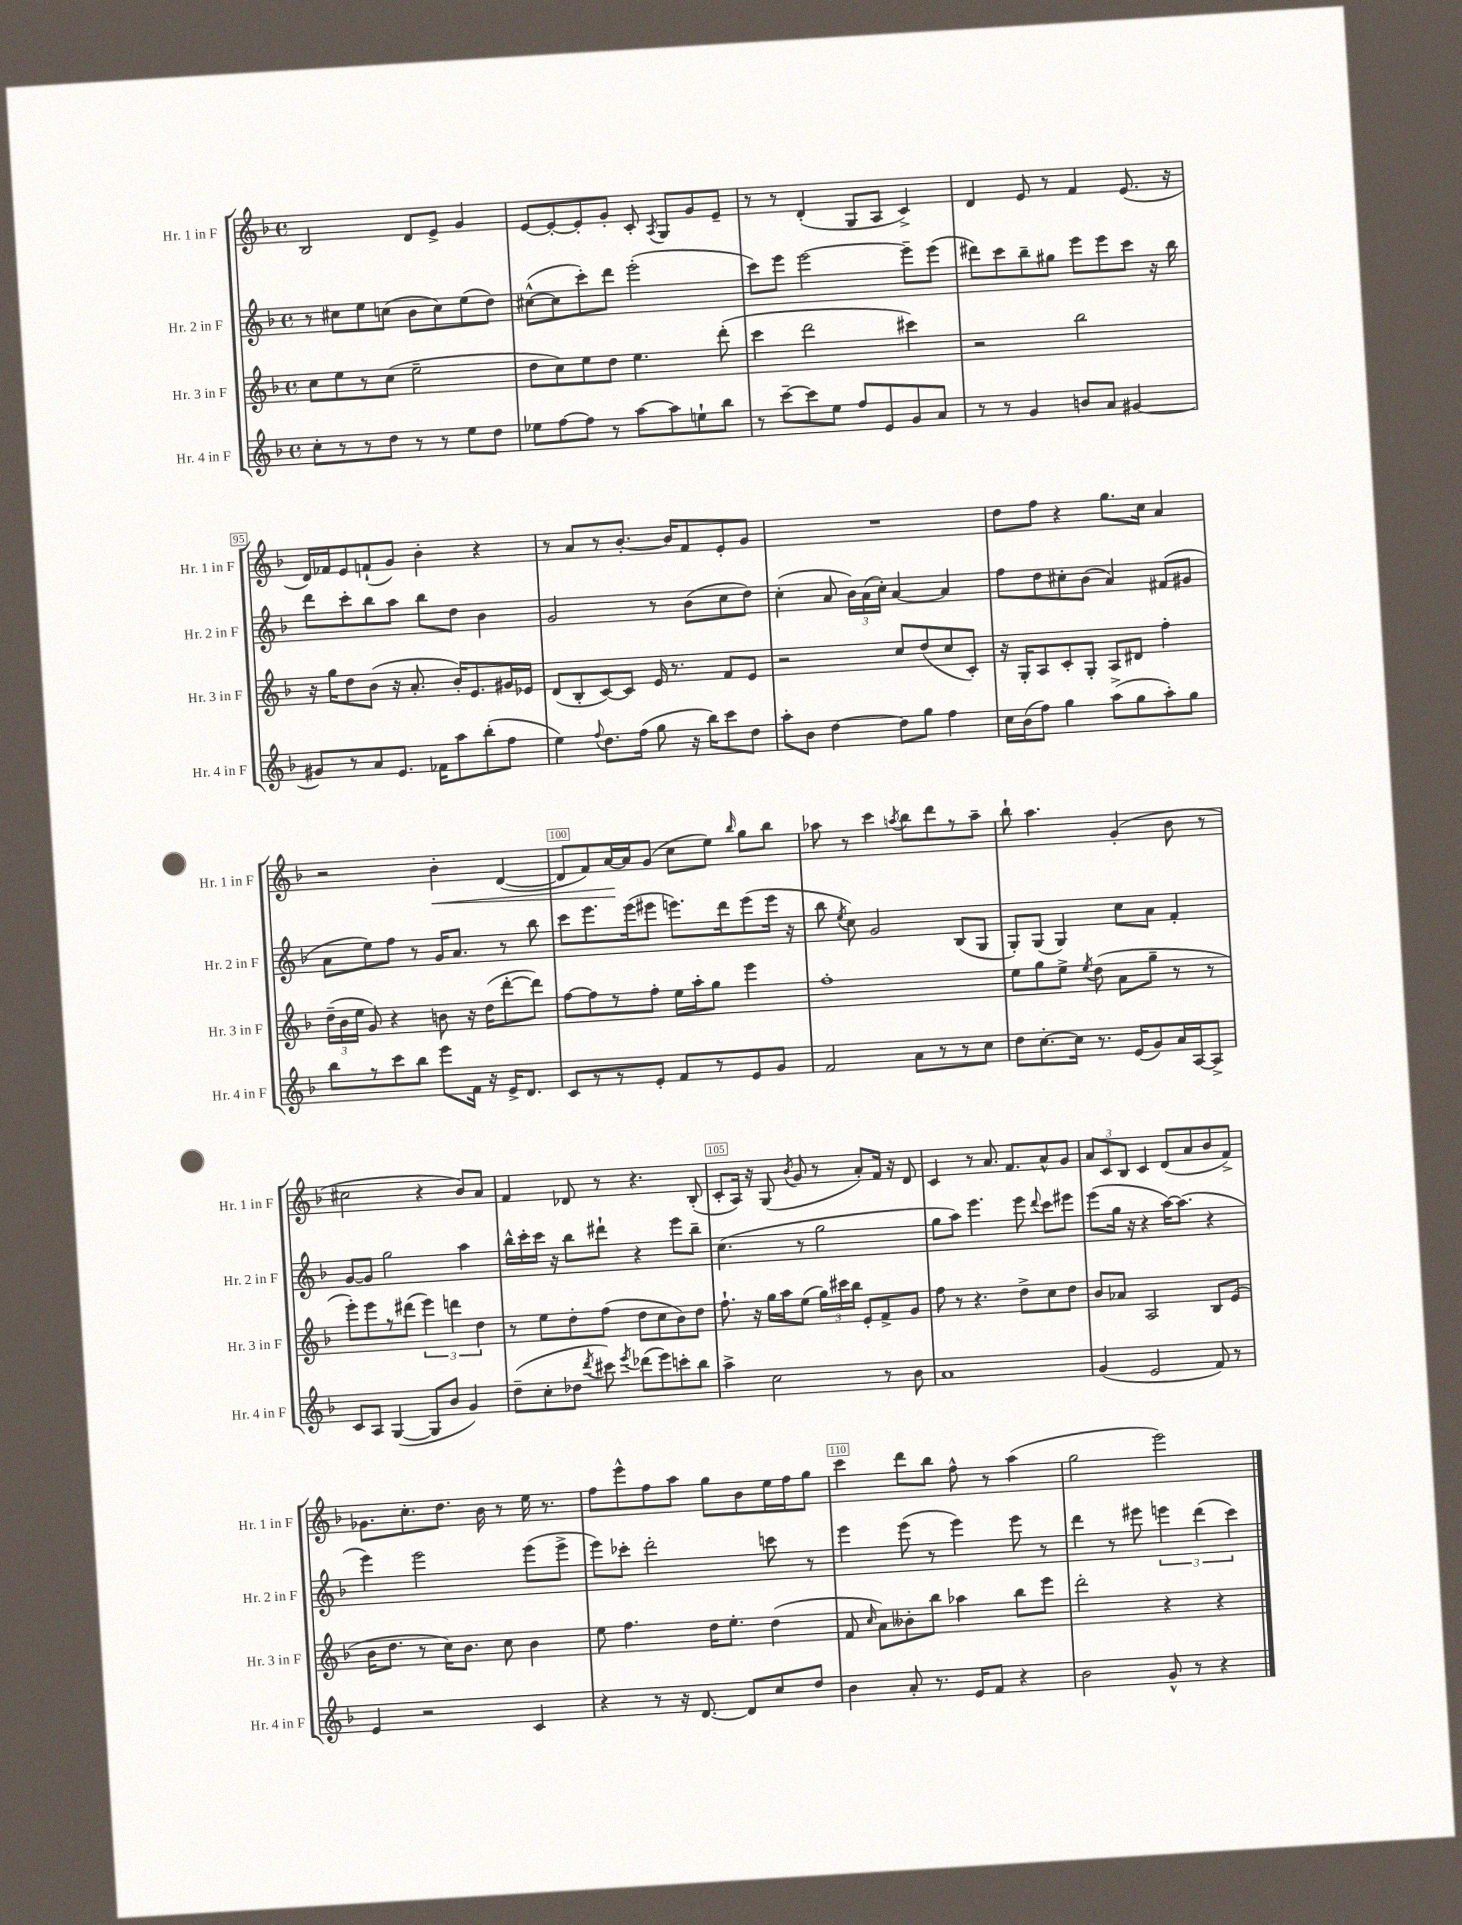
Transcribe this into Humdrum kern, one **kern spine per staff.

**kern	**kern	**kern	**kern
*staff4	*staff3	*staff2	*staff1
*clefG2	*clefG2	*clefG2	*clefG2
*k[b-]	*k[b-]	*k[b-]	*k[b-]
*M4/4	*M4/4	*M4/4	*M4/4
*met(c)	*met(c)	*met(c)	*met(c)
8cc'	8cc	8r	2B-
8r	8ee	8cc#	.
8r	8r	8ee	.
8dd	(8cc	(8cc	.
8r	2ee~	8b-	8d
8r	.	8cc)	8e^
8ee	.	(8ee	4g
8dd	.	8dd)	.
=	=	=	=
8ee-	8dd	([8cc#^^	[8e
[8ff	8cc)	8cc#]	8e'_
8ff]	8ee	8ccc')	8e']
8r	8dd	8ddd	8g'
[8aa	4.ee	(2eee'	8c'
.	.	.	8qA
8aa]	.	.	8G
8ee`	.	.	8g
8bb-	(8ddd'	.	8e~
=	=	=	=
8r	4ccc	8ccc)	8r
[8ccc~	.	8eee	8r
8ccc]	2ddd	[2eee	(4d'
8ee	.	.	.
8ff	.	.	8G
8e	.	.	8A
8g	4ccc#)	8eee~]	4c^)
8a	.	(8eee	.
=	=	=	=
8r	2r	8ddd#)	4d
8r	.	8ccc	.
4g	.	8bb-~	8e
.	.	8gg#	8r
8b	2bb-	8eee	4f
8a	.	8eee	.
[4g#	.	8ccc	(8.e
.	.	16r	.
.	.	16bb-	16r
=	=	=	=
8g#]	16r	8ddd	16d)
.	16gg	.	16f-
8r	8dd	8ccc'	8e
8a	(8b-	8bb-	(8f`
8.e	16r	8aa	8g)
.	8.a'	.	.
.	.	8bb-	4b-'
16f-	.	.	.
8aa	16b-')	8dd	.
.	8.e	.	.
(8bb-'	.	4b-	4r
8ff	16g#	.	.
.	16e-	.	.
=	=	=	=
4ee)	(8d	2g	8r
.	8B-'	.	8a
8qqff	.	.	.
8.dd	[8c)	.	8r
.	8c]	.	[8.b-'
(16ff	.	.	.
8gg	16e	8r	.
.	8.r	.	16b-]
16r	.	(8b-	8f
16bb-)	.	.	.
8ccc	8f	8cc	8e'
8dd	8e	8dd)	8g
=	=	=	=
8aa'	2r	(4cc'	1r
8b-	.	.	.
[4dd	.	8a	.
.	.	24b-)	.
.	.	(24a	.
.	.	24cc')	.
8dd]	8cc	[4a	.
8gg	(8dd	.	.
4ff	8cc	4a]	.
.	8c')	.	.
=	=	=	=
16cc	16r	8ff	8dd
(16b-	16G'	.	.
8ff)	8A	8dd	8ff
4gg	8c'	8cc#'	4r
.	8G'	(8b-	.
(8aa^	8A	4a)	8.gg
8gg	8d#	.	.
.	.	.	16cc
8aa')	4ff'	(8f#	4a
8gg	.	8g#	.
=	=	=	=
8bb-	(24dd~	8a	2r
.	24b-	.	.
.	24ee	.	.
8r	8g)	8ee)	.
8ccc	4r	8ff	.
8bb-	.	8r	.
8eee	8b	16g	4b-'
.	.	8.a	.
16f	16r	.	.
16r	(16dd	.	.
16e^	[8ddd'	8r	([4d
8.d	.	.	.
.	8ddd])	8bb-	.
=	=	=	=
8c	[8ff	8ccc	8d]
8r	8ff]	8.eee	8f)
8r	8r	.	[16a
.	.	(16eee	16a]
8e'	8ff'	8eee#	(8g
8f	16ee	8.eee)	8cc
.	16aa'	.	.
8r	8gg	.	8ee)
.	.	16ddd	.
.	.	.	16qqbb-
8e	4eee	(8eee	8gg
8g	.	16eee	8bb-
.	.	16r	.
=	=	=	=
2f	1ff'	8bb-	8aa-
.	.	8qee	.
.	.	8cc)	8r
.	.	2g	4ccc
.	.	.	8qaa
8a	.	.	8bb-
8r	.	.	8ddd
8r	.	(8B-	8r
8cc	.	8G	8aa~
=	=	=	=
8dd	8ee	8G')	8bb-`
[8.cc'	8gg	(8G	4.aa
.	8ee^	4G)	.
16cc]	.	.	.
.	8qee	.	.
8.r	(8dd	.	.
.	8a	8cc	(4g'
(16e	.	.	.
8g)	8gg~	8a	.
16a	8r	4f'	8b-
[16A	.	.	.
8A^]	8r	.	8r
=	=	=	=
8c	8eee')	[8g	2cc#
8A	8eee	8g]	.
([4G	8r	2gg	.
.	(8ddd#	.	.
8G]	6eee)	.	4r
8b-	.	.	.
.	6ddd	.	.
4g)	.	4aa	8b-)
.	6dd	.	.
.	.	.	8a
=	=	=	=
(8dd~	8r	16bb-^^	4f
.	.	16ccc'	.
8cc'	8ee	16ccc	.
.	.	16r	.
8dd-	8dd'	8bb-	8d-
8qddd	.	.	.
8ccc#)	(8ff	8ddd#`	8r
8qeee	.	.	.
(8ddd-	8dd	4r	4.r
8eee)	8cc	.	.
8ccc'	8b-)	8eee	.
8bb-	8dd	8bb-~	(8B-'
=	=	=	=
4aa^	8.ff`	(4.cc	8c'
.	.	.	16A)
.	16r	.	16r
2cc	16gg	.	(8G
.	16aa	.	.
.	.	.	8qb-
.	(8ee	8r	8g
.	24gg)	2gg	8r
.	24ccc#	.	.
.	24bb-	.	.
.	8e'	.	8a')
8r	8f^	.	16f
.	.	.	16r
8b-	8g	.	8d
=	=	=	=
1a	8ff	8gg	4c
.	8r	8aa)	.
.	4.r	4.eee	8r
.	.	.	8.a
.	.	.	8.f
.	8dd^	8eee	.
.	.	8qqddd	.
.	8cc	8ccc	8a^^
.	8dd	8eee#	8g
=	=	=	=
(4g	8b-	(8eee	12a
.	.	.	12c
.	8a-	16gg	.
.	.	.	12B-
.	.	16r	.
2e	2A	4r	4c
.	.	[16aa)	(8d
.	.	(8.aa]	.
.	.	.	8a
8f)	8B-	4r	8b-
8r	(8e	.	8f^)
=	=	=	=
4e	16b-	4eee)	8.g-
.	8.dd	.	.
.	.	.	8.cc'
2r	8r	2eee	.
.	16cc)	.	8.dd
.	8.b-	.	.
.	.	.	16b-
.	8cc	.	8r
4c	4b-	(8eee	16ee
.	.	.	8.r
.	.	8eee^	.
=	=	=	=
4r	8ee	8eee)	8ff
.	4.ff	8ccc-'	8eee^^
8r	.	2ddd'	8ff
16r	.	.	8aa
[8.d	.	.	.
.	16dd	.	8gg
.	8.ee'	.	.
8d]	.	.	8b-
8cc	(4dd	8ccc	16ee
.	.	.	16ff
8dd	.	8r	8gg
=	=	=	=
4b-	8f	4eee	4ccc
.	16qqcc	.	.
.	8a)	.	.
8a'	8b--'	(8eee	8ddd
8.r	8bb-	8r	8bb-
.	4aa-	4eee)	8ff^^
16e	.	.	.
8f	.	.	8r
4r	8bb-	8eee	(4aa
.	8eee	8r	.
=	=	=	=
2b-	2ddd'	4ddd	2gg
.	.	8r	.
.	.	8eee#	.
8g^^	4r	6eee	2eee)
8r	.	.	.
.	.	(6ddd	.
4r	4r	.	.
.	.	6ccc)	.
==	==	==	==
*-	*-	*-	*-
